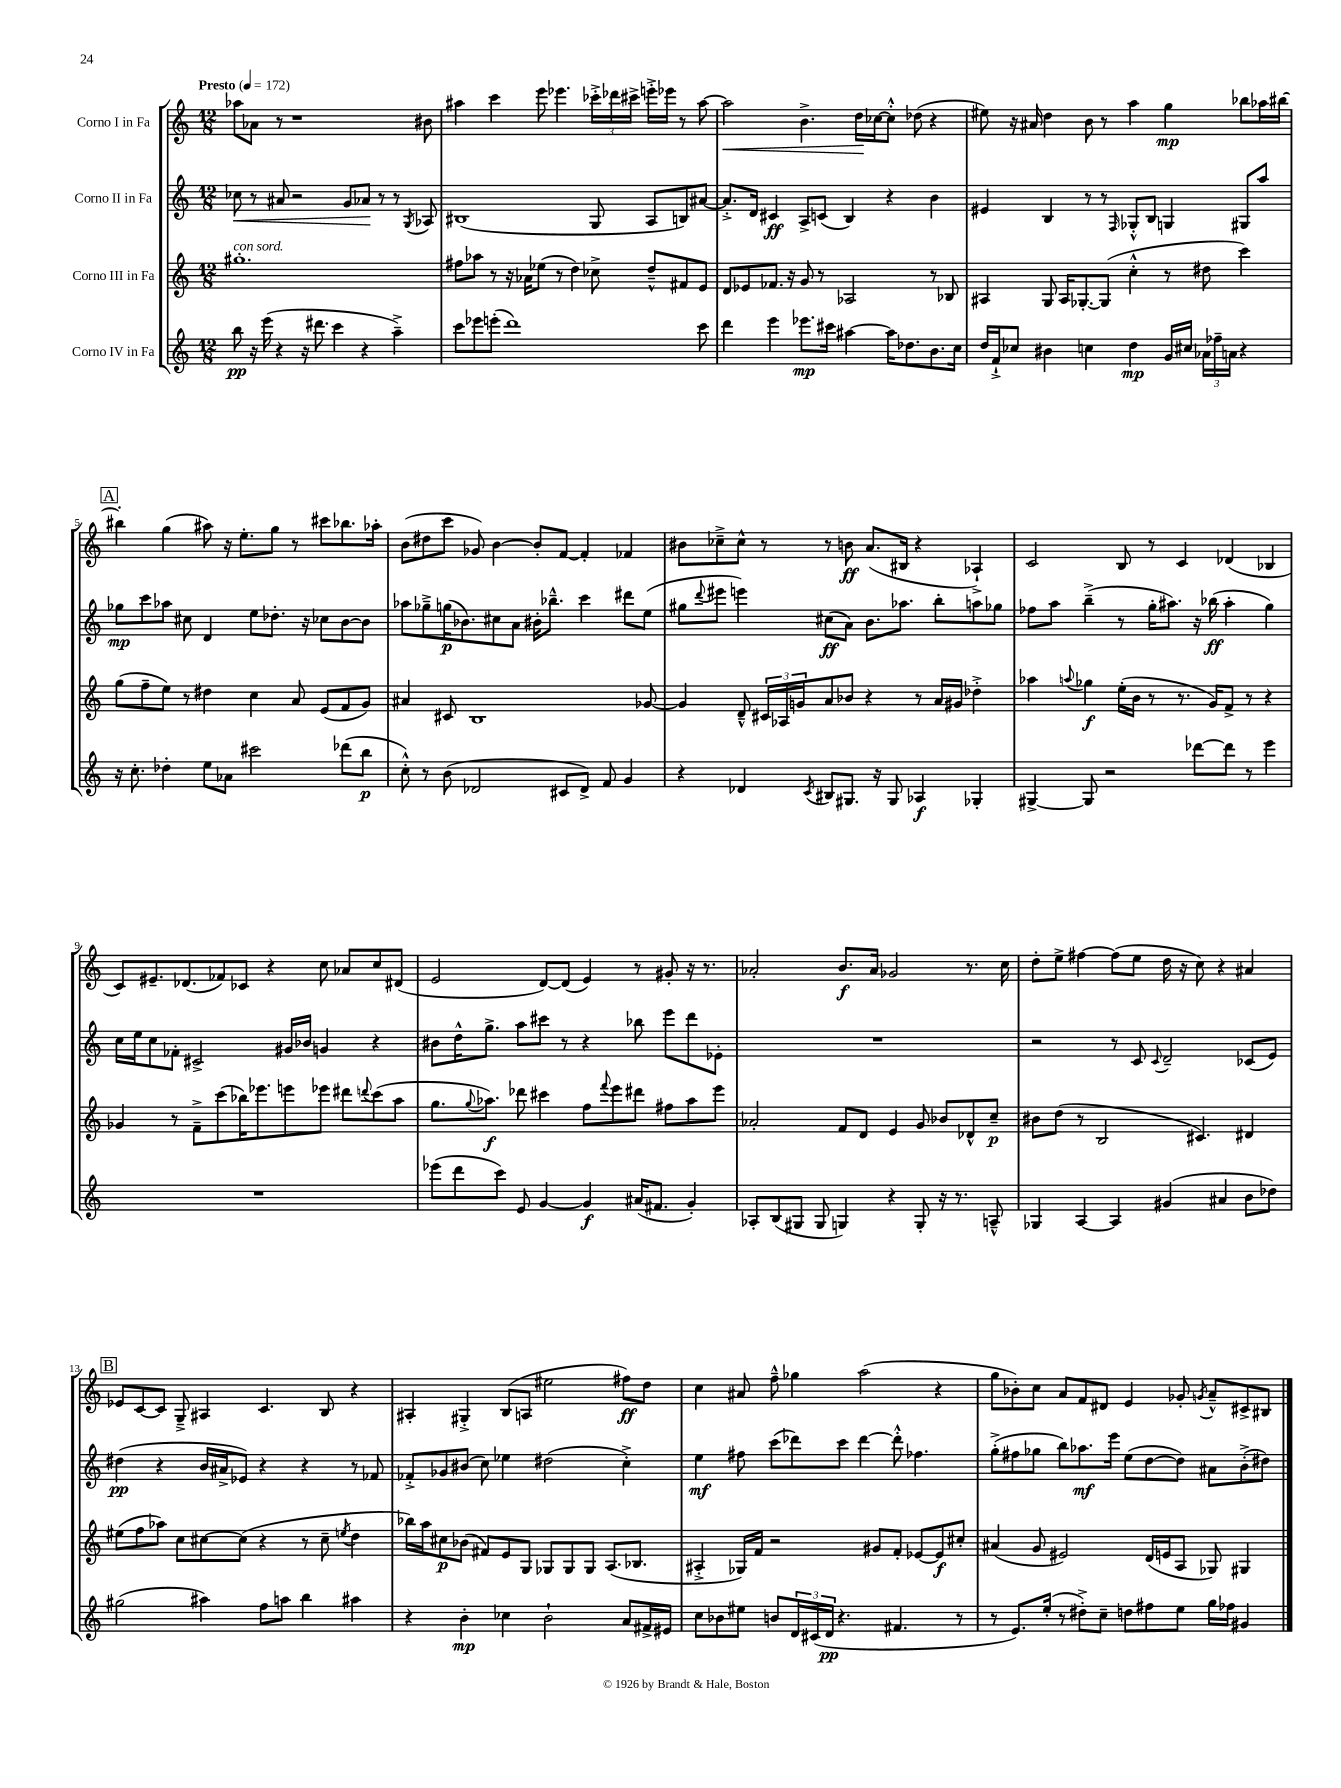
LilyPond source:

<<
\new StaffGroup <<
\new Staff = "s0" \with { instrumentName = "Corno I in Fa" } {
    \clef treble \key c \major \numericTimeSignature \time 12/8 \tempo "Presto" 4 = 172
    aes''8 aes'8 r8 r1 bis'8 |
    ais''4 c'''4 e'''8 ees'''4. \tuplet 3/2 { ces'''16-.-> des'''16 cis'''16-> } e'''16-.-> ees'''16 r8 ais''8~ |
    ais''2\< b'4.-> d''16\! ces''16~ ces''8-.-^ des''8( r4 |
    eis''8) r16 ais'16 d''4 b'8 r8 a''4 g''4\mp bes''8 aes''16 bis''16~ |
    \mark \markup { \box "A" } bis''4-. g''4( ais''8) r16 e''8.-. g''8 r8 cis'''8 bes''8. aes''16-. |
    b'8( dis''8 c'''8 ges'8) b'4~ b'8-. f'8~ f'4-. fes'4 |
    bis'8 ces''8---> ces''8-^ r8 r8 b'8\ff a'8.( bis16 r4 aes4-!->) |
    c'2 b8 r8 c'4 des'4( bes4 |
    c'8) eis'8.-- des'8.( fes'8) ces'8 r4 c''8 aes'8 c''8 dis'8( |
    e'2 d'8~) d'8( e'4) r8 gis'8-. r16 r8. |
    aes'2-. b'8.\f aes'16 ges'2 r8. c''16 |
    d''8-. e''8-> fis''4~ fis''8( e''8 d''16 r16 c''8) r4 ais'4 |
    \mark \markup { \box "B" } ees'8 c'8~ c'8 g8---> ais4 c'4. b8 r4 |
    ais4-. gis4-.-> b8( a8 eis''2 fis''8\ff) d''8 |
    c''4 ais'8 f''8---^ ges''4 a''2( r4 |
    g''8 bes'8-.) c''8 a'8 f'8 dis'8 e'4 ges'8-. \acciaccatura { g'8 } a'8---^ cis'8-> bis8 \bar "|." |
}
\new Staff = "s1" \with { instrumentName = "Corno II in Fa" } {
    \clef treble \key c \major \numericTimeSignature \time 12/8
    ces''8\< r8 ais'8 r2 g'8 aes'8\! r8 r8 \acciaccatura { g8 } aes8 |
    bis1( g8 a8 b8) ais'8~ |
    ais'8.-.-> d'16 cis'4\ff a8-> c'8( b4) r4 b'4 |
    eis'4 b4 r8 r8 \grace { f16 } ges8-.-^ b8 g4 gis8 a''8 |
    \mark \markup { \box "A" } ges''8\mp c'''8 aes''8 cis''8 d'4 e''8 des''8.-. r16 ces''8 b'8~ b'8 |
    aes''8 ges''8---> g''16\p( bes'8.) cis''8 a'8 bis'16-. bes''8.---^ c'''4 dis'''8 e''8( |
    gis''8 \appoggiatura { d'''8 } eis'''8 e'''4) cis''8\ff( a'8) b'8. aes''8. b''8-. a''8 ges''8 |
    fes''8 a''8 b''4--->( r8 g''16-. ais''8.) r16 bes''16\ff( ais''4-. g''4) |
    c''16 e''16 c''8 fes'8-. cis'2-> gis'16 bes'16 g'4 r4 |
    bis'8 d''16-^ g''8.-> a''8 cis'''8 r8 r4 bes''8 e'''8 d'''8 ees'8-. |
    R1. |
    r2 r8 c'8 \appoggiatura { c'8 } d'2-- ces'8( e'8) |
    \mark \markup { \box "B" } dis''4\pp( r4 b'16 ais'16-> ees'8) r4 r4 r8 fes'8 |
    fes'8-.-> ges'8 bis'8( c''8) ees''4 dis''2( c''4-.->) |
    e''4\mf fis''8 c'''8( des'''8) c'''8 des'''4~ des'''8-.-^ fes''4. |
    g''8-.->( fis''8 ges''8 b''8) aes''8.\mf e'''16 e''8( d''8~ d''8) ais'8 b'8-.->( dis''8) \bar "|." |
}
\new Staff = "s2" \with { instrumentName = "Corno III in Fa" } {
    \clef treble \key c \major \numericTimeSignature \time 12/8
    gis''1.-.^\markup { \italic "con sord." } |
    fis''8 aes''8 r8 r16 aes'16 ees''8( r8 d''4) ces''8-> d''8---^ fis'8 e'8 |
    d'8 ees'8 fes'8. r16 g'8 r8 aes2 r8 bes8 |
    ais4 g8 ais16 ges8.~-. ges8( c''4-.-^ r8 dis''8 c'''4) |
    \mark \markup { \box "A" } g''8( f''8-- e''8) r8 dis''4 c''4 a'8 e'8( f'8 g'8) |
    ais'4 cis'8 b1 ges'8~ |
    ges'4 d'8---^ \tuplet 3/2 { cis'16 aes16 g'16 } a'8 bes'8 r4 r8 a'16 gis'16 des''4-.-> |
    aes''4 \appoggiatura { a''8 } ges''4\f e''16-.( b'16 r8 r8. g'16) f'8-> r8 r4 |
    ges'4 r8 f'8---> c'''8( bes''16) ees'''8. e'''8 ees'''8 dis'''8 \appoggiatura { d'''8 } c'''8( a''8 |
    g''8. \appoggiatura { g''8 } aes''8.\f) des'''8 cis'''4 f''8 \appoggiatura { f'''8 } e'''8 dis'''8 fis''8 aes''8 e'''8 |
    aes'2-. f'8 d'8 e'4 g'8 bes'8 des'8-^ c''8--\p |
    bis'8 d''8( r8 b2 cis'4.) dis'4 |
    \mark \markup { \box "B" } eis''8( f''8 aes''8) c''8 cis''8~ cis''8( r4 r8 cis''8-- \acciaccatura { e''8 } d''4 |
    bes''16) a''16 cis''8\p bes'8( fis'8) e'8 g8 ges8 ges8 ges8 a8.( bes8. |
    ais4-.-> ges16) f'16 r2 gis'8 f'8-. ees'8~ ees'8\f cis''8-. |
    ais'4( g'8 eis'2) d'16( e'16 a8 ges8) gis4 \bar "|." |
}
\new Staff = "s3" \with { instrumentName = "Corno IV in Fa" } {
    \clef treble \key c \major \numericTimeSignature \time 12/8
    b''8\pp r16 e'''16( r4 r16 dis'''8. c'''4 r4 a''4--->) |
    c'''8 ees'''8 e'''8-.( d'''1) c'''8 |
    d'''4 e'''4 ees'''8.\mp cis'''16 ais''4~ ais''16 des''8. b'8. c''16 |
    d''16 f'16-!-> ces''8 bis'4 c''4 d''4\mp g'16 cis''16 \tuplet 3/2 { aes'16 fes''16-- a'16 } r4 |
    \mark \markup { \box "A" } r16 c''8.-. des''4-. e''8 aes'8 cis'''2 des'''8( b''8\p |
    c''8-.-^) r8 b'8( des'2 cis'8 des'8->) f'8 g'4 |
    r4 des'4 \acciaccatura { c'8 } bis8 gis8. r16 gis8 aes4\f ges4-. |
    gis4~-> gis8 r2 des'''8~ des'''8 r8 e'''4 |
    R1. |
    ees'''8( d'''8 c'''8) e'8 g'4~ g'4\f ais'16( fis'8. g'4-.) |
    aes8-. b8( gis8 gis8 g4) r4 g8-. r16 r8. a8---^ |
    ges4 a4~ a4 gis'4( ais'4 b'8 des''8) |
    \mark \markup { \box "B" } gis''2( ais''4) f''8 a''8 b''4 ais''4 |
    r4 b'4-.\mp ces''4 b'2-! a'8 fis'16-> eis'16 |
    c''8 bes'8 eis''8 b'8 \tuplet 3/2 { d'16 cis'16( d'16\pp } r4. fis'4. r8 |
    r8 e'8.) e''16-.( r8 dis''8-.->) c''8-- d''8 fis''8 e''8 g''16 fes''16 gis'4 \bar "|." |
}
>>
>>
